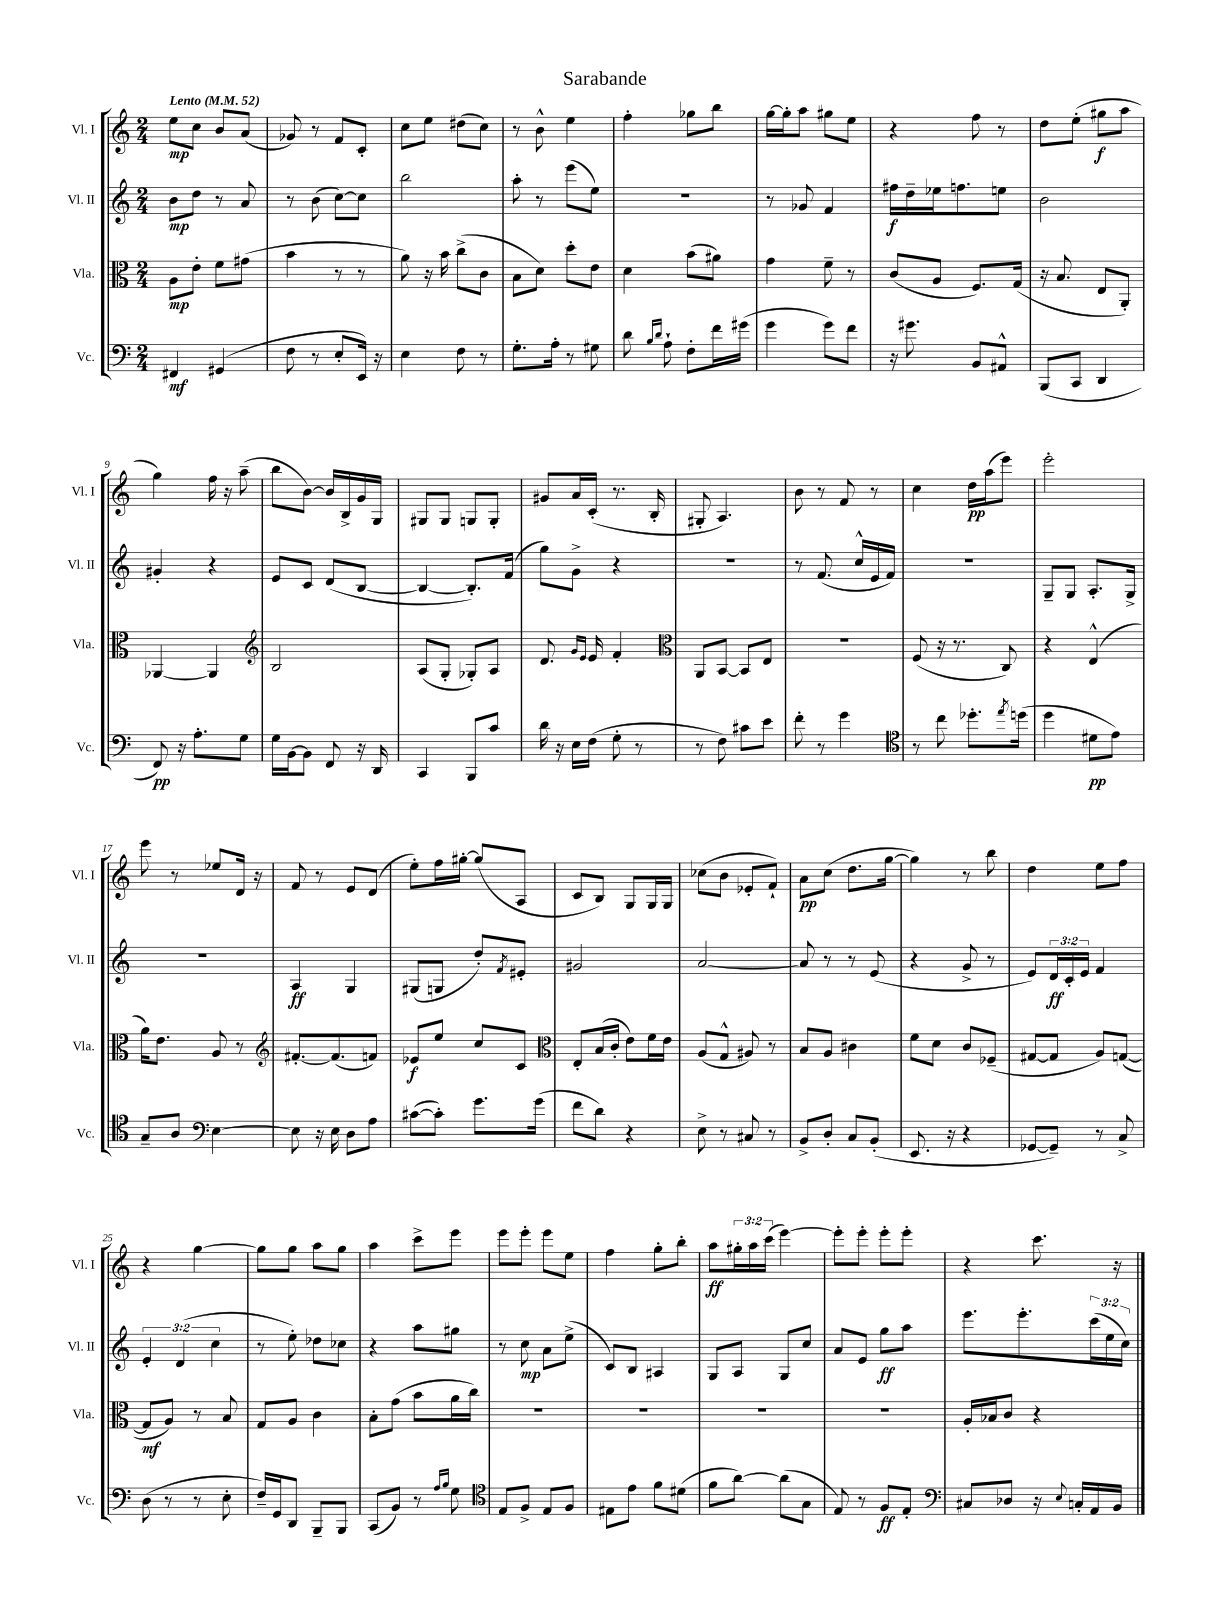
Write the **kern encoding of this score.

**kern	**kern	**kern	**kern
*staff4	*staff3	*staff2	*staff1
*clefF4	*clefC3	*clefG2	*clefG2
*k[]	*k[]	*k[]	*k[]
*M2/4	*M2/4	*M2/4	*M2/4
*MM52	*MM52	*MM52	*MM52
4FF#/	8A\L	8b\L	8ee\L
.	8e'\J	8dd\J	8cc\J
(4GG#/	8f\L	8r	8b/L
.	(8g#\J	8a/	(8a/J
=	=	=	=
8F\	4b\	8r	8g-/)
8r	.	(8b\	8r
8E'/L	8r	[8cc\L)	8f/L
16EE/Jk)	8r	8cc\]J	8c'/J
16r	.	.	.
=	=	=	=
4E\	8a\)	2bb\	8cc\L
.	16r	.	8ee\J
.	16b\	.	.
8F\	(8cc^\L	.	(8dd#\L
8r	8c\J	.	8cc\J)
=	=	=	=
8.G'\L	8B\L	8aa'\	8r
.	8d\J)	8r	8b^^\
16A'\Jk	.	.	.
8r	8dd'\L	(8eee\L	4ee\
8G#\	8e\J	8ee\J)	.
=	=	=	=
8d\	4d\	2r	4ff'\
16qqB/LL	.	.	.
16qqd/JJ	.	.	.
8A`\	.	.	.
8F'\L	(8b\L	.	8gg-\L
16f\L	8a#\J)	.	8bb\J
(16g#\JJ	.	.	.
=	=	=	=
4g\	4g\	8r	[16gg\LL
.	.	.	16gg'\]J
.	.	8g-/	8aa\J
8g\L)	8f~\	4f/	8gg#\L
8f\J	8r	.	8ee\J
=	=	=	=
16r	(8c/L	16ff#\LL	4r
8.g#\	.	16dd~\	.
.	8A/J	16ee-\J	.
.	.	8.ff\	.
8BB/L	8.F/L)	.	8ff\
8AA#^^/J	.	8ee\J	8r
.	(16G/Jk	.	.
=	=	=	=
(8BBB/L	16r	2b\	8dd\L
.	8.B/	.	.
8CC/J	.	.	(8ee'\J
4DD/	8E/L	.	8gg#\L
.	8AA'/J)	.	8aa\J
=	=	=	=
8FF/)	[4AA-/	4g#'/	4gg\)
16r	.	.	.
8.A'\L	.	.	.
.	4AA-/]	4r	16ff\
.	.	.	16r
8G\J	.	.	(8aa~\
=	=	=	=
*	*clefG2	*	*
16G\LL	2B/	8e/L	8bb\L
[16BB\J	.	.	.
8BB\]J	.	8c/J	[8b\J)
8FF/	.	(8d/L	16b/]LL
.	.	.	16B^/
16r	.	[8B/J	16g/
16DD/	.	.	16G/JJ
=	=	=	=
4CC/	(8A/L	4B/_	8G#/L
.	8G'/J	.	8G#/J
8BBB/L	8G-'/L)	8.B'/]L)	8G/L
8c/J	8A/J	.	8G'/J
.	.	(16f/Jk	.
=	=	=	=
16d\	8.d/	8gg\L)	8g#/L
16r	.	.	.
16E\LL	.	8g^\J	16a/L
.	16qqg/LL	.	.
.	16qqe/JJ	.	.
(16F\JJ	16e/	.	(16c'/JJ
8G'\	4f'/	4r	8.r
8r	.	.	.
.	.	.	16B'/
=	=	=	=
*	*clefC3	*	*
8r	8AA/L	2r	8G#'/
8F\)	[8BB/J	.	4.A/)
8c#\L	8BB/]L	.	.
8e\J	8E/J	.	.
=	=	=	=
8f'\	2r	8r	8b\
8r	.	(8.f/	8r
4g\	.	.	8f/
.	.	16cc^^/LL	.
.	.	16e/	8r
.	.	16f/JJ)	.
=	=	=	=
*clefC4	*	*	*
8r	(8F/	2r	4cc\
8cc\	16r	.	.
.	8.r	.	.
8.dd-'\L	.	.	16dd\LL
.	.	.	(16aa\J
.	8C/)	.	8eee\J)
8qee/	.	.	.
(16dd\Jk	.	.	.
=	=	=	=
4dd\	4r	8G~/L	2eee'\
.	.	8G/J	.
8d#\L	(4E^^/	8.A'/L	.
8e\J)	.	.	.
.	.	16G^/Jk	.
=	=	=	=
8G~/L	16a\LK)	2r	8eee\
.	8.e\J	.	.
8A/J	.	.	8r
*clefF4	*	*	*
[4E\	8A/	.	8ee-/L
.	8r	.	16d/Jk
.	.	.	16r
=	=	=	=
*	*clefG2	*	*
8E\]	[8.f#'/L	4A/	8f/
16r	.	.	8r
16E\	(8.f#/]	.	.
8D\L	.	4G/	8e/L
8A\J	8f/J)	.	(8d/J
=	=	=	=
([8c#\L	8e-/L	(8G#/L	8ee'\L)
8c#'\]J)	8ee/J	8G/J	16ff\L
.	.	.	[16gg#'\JJ
8.g\L	8cc/L	8dd'/L)	(8gg#/]L
.	.	8qf/	.
.	8c/J	8e#'/J	8A/J
(16g\Jk	.	.	.
=	=	=	=
*	*clefC3	*	*
8f\L	8E'/L	2g#/	8c/L
8d\J)	(16B/L	.	8B/J)
.	16c'/JJ	.	.
4r	8e\L)	.	8G/L
.	16f\L	.	16G/L
.	16e\JJ	.	16G/JJ
=	=	=	=
8E^\	(8A/L	[2a/	(8cc-\L
8r	8G^^/J	.	8b\J
8C#/	8A#/)	.	8e-'/L
8r	8r	.	8f`/J)
=	=	=	=
8BB^/L	8B/L	8a/]	8a\L
8D'/J	8A/J	8r	(8cc\J
8C/L	4c#\	8r	8.dd\L
(8BB'/J	.	(8e/	.
.	.	.	[16gg\Jk
=	=	=	=
8.EE/	8f\L	4r	4gg\])
.	8d\J	.	.
16r	.	.	.
4r	8c/L	8g^/	8r
.	(8F-~/J	8r	8bb\
=	=	=	=
[8GG-/L	[8G#/L	8e/L)	4dd\
8GG-~/]J)	8G#/]J	24d/L	.
.	.	24c'/	.
.	.	24e/JJ	.
8r	8A/L)	4f/	8ee\L
8C^/	([8G/J	.	8ff\J
=	=	=	=
(8D\	8G/]L	6e'/	4r
8r	8A/J)	.	.
.	.	(6d/	.
8r	8r	.	[4gg\
.	.	6cc\	.
8E'\	8B/	.	.
=	=	=	=
16F~/LL)	8G/L	8r	8gg\]L
16GG/J	.	.	.
8DD/J	8A/J	8ee'\)	8gg\J
8BBB~/L	4c\	8dd-\L	8aa\L
8BBB/J	.	8cc-\J	8gg\J
=	=	=	=
(8CC/L	8B'\L	4r	4aa\
8BB/J)	(8g\J	.	.
8r	8b\L	8aa\L	8ccc^\L
16qqA/LL	.	.	.
16qqB/JJ	.	.	.
8G\	16a\L	8gg#\J	8eee\J
.	16cc\JJ)	.	.
=	=	=	=
*clefC4	*	*	*
8E/L	2r	8r	8eee\L
8F^/J	.	8cc\	8eee'\J
8E/L	.	8a\L	8eee\L
8F/J	.	(8ee^\J	8ee\J
=	=	=	=
8E#\L	2r	8c/L)	4ff\
8e\J	.	8B/J	.
8f\L	.	4A#/	8gg'\L
(8d#\J	.	.	8bb'\J
=	=	=	=
8f\L	2r	8G/L	8aa\L
[8a\J)	.	8A/J	24gg#'\L
.	.	.	24aa\
.	.	.	(24ccc\JJ
(8a\]L	.	8G/L	[4eee\)
8G\J	.	8cc/J	.
=	=	=	=
8E/)	2r	8a/L	8eee'\]L
8r	.	8e/J	8eee'\J
8F/L	.	8gg\L	8eee'\L
8E'/J	.	8aa\J	8eee'\J
=	=	=	=
*clefF4	*	*	*
8C#/L	16A'/LL	8.eee\L	4r
.	16B-/J	.	.
8D-/J	8c/J	.	.
.	.	8.eee'\	.
16r	4r	.	8.ccc\
8qqE/	.	.	.
16C'/LL	.	.	.
16AA/	.	(24ccc\L	.
.	.	24ee\	.
16BB/JJ	.	.	16r
.	.	24cc\JJ)	.
==	==	==	==
*-	*-	*-	*-
